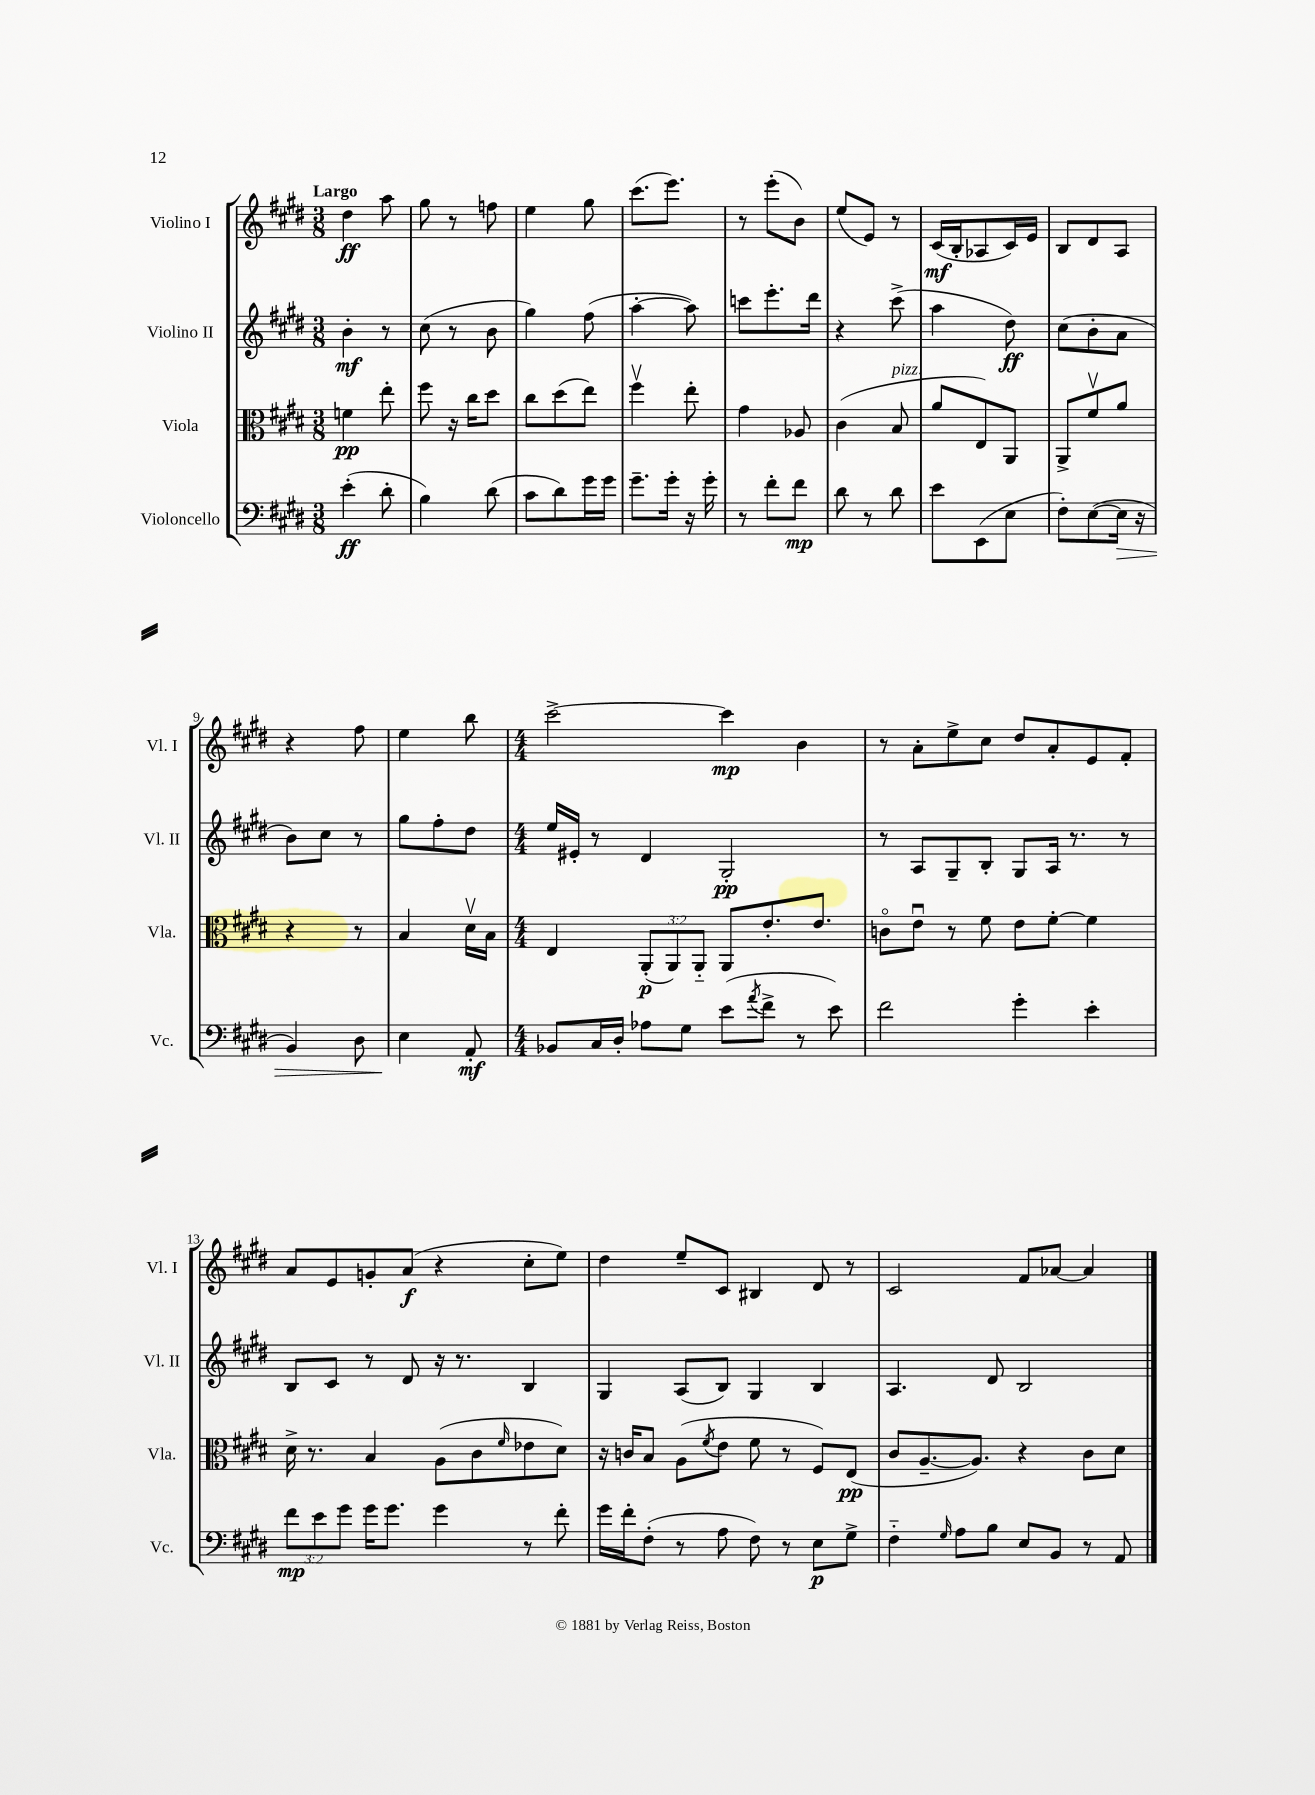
<<
\new StaffGroup <<
\new Staff = "s0" \with { instrumentName = "Violino I" shortInstrumentName = "Vl. I" } {
    \clef treble \key e \major \numericTimeSignature \time 3/8 \tempo "Largo"
    dis''4\ff a''8 |
    gis''8 r8 f''8 |
    e''4 gis''8 |
    cis'''8.( e'''8.) |
    r8 e'''8-.( b'8) |
    e''8( e'8) r8 |
    cis'16\mf( b16-. aes8 cis'16) e'16 |
    b8 dis'8 a8 |
    r4 fis''8 |
    e''4 b''8 |
    \numericTimeSignature \time 4/4 cis'''2~-> cis'''4\mp b'4 |
    r8 a'8-. e''8-> cis''8 dis''8 a'8-. e'8 fis'8-. |
    a'8 e'8 g'8-. a'8\f( r4 cis''8-. e''8) |
    dis''4 e''8-- cis'8 bis4 dis'8 r8 |
    cis'2 fis'8 aes'8~ aes'4 \bar "|." |
}
\new Staff = "s1" \with { instrumentName = "Violino II" shortInstrumentName = "Vl. II" } {
    \clef treble \key e \major \numericTimeSignature \time 3/8
    b'4-.\mf r8 |
    cis''8( r8 b'8 |
    gis''4) fis''8( |
    a''4~-. a''8) |
    c'''8 e'''8.-. dis'''16 |
    r4 cis'''8->( |
    a''4 dis''8\ff) |
    cis''8( b'8-. a'8 |
    b'8) cis''8 r8 |
    gis''8 fis''8-. dis''8 |
    \numericTimeSignature \time 4/4 e''16 eis'16-. r8 dis'4 gis2-.\pp |
    r8 a8 gis8-- b8-. gis8 a16 r8. r8 |
    b8 cis'8 r8 dis'8 r16 r8. b4 |
    gis4 a8( b8) gis4 b4 |
    a4. dis'8 b2 \bar "|." |
}
\new Staff = "s2" \with { instrumentName = "Viola" shortInstrumentName = "Vla." } {
    \clef alto \key e \major \numericTimeSignature \time 3/8 \override Staff.TupletNumber.text = #tuplet-number::calc-fraction-text
    f'4\pp e''8-. |
    fis''8 r16 cis''16 dis''8 |
    cis''8 dis''8( e''8) |
    fis''4\upbow e''8-. |
    gis'4 aes8 |
    cis'4( b8^\markup { \italic "pizz." } |
    a'8 e8) a,8 |
    a,8-> fis'8\upbow a'8 |
    r4 r8 |
    b4 dis'16\upbow b16 |
    \numericTimeSignature \time 4/4 e4 \tuplet 3/2 { a,8-.\p( a,8) a,8-_ } a,8 e'8.-. e'8. |
    c'8\flageolet e'8\downbow r8 fis'8 e'8 fis'8~-. fis'4 |
    dis'16-> r8. b4 a8( cis'8 \grace { fis'16 } ees'8 dis'8) |
    r16 c'16 b8 a8( \acciaccatura { fis'8 } e'8 fis'8 r8 fis8) e8\pp( |
    cis'8 a8.~-- a8.) r4 cis'8 dis'8 \bar "|." |
}
\new Staff = "s3" \with { instrumentName = "Violoncello" shortInstrumentName = "Vc." } {
    \clef bass \key e \major \numericTimeSignature \time 3/8 \override Staff.TupletNumber.text = #tuplet-number::calc-fraction-text
    e'4-.\ff( dis'8-. |
    b4) dis'8( |
    cis'8 dis'8) gis'16 gis'16 |
    gis'8.-- gis'16-. r16 gis'16-. |
    r8 fis'8-. fis'8\mp |
    dis'8 r8 dis'8 |
    e'8 e,8( e8 |
    fis8-.) e8~( e16\> r16 |
    b,4) dis8 |
    e4\! a,8-.\mf |
    \numericTimeSignature \time 4/4 bes,8 cis16 dis16-. aes8 gis8 e'8( \acciaccatura { a'8 } fis'8-> r8 e'8) |
    fis'2 gis'4-. e'4-. |
    \tuplet 3/2 { fis'8\mp e'8 gis'8 } gis'16 gis'8. gis'4 r8 fis'8-. |
    gis'16 fis'16-. fis8-.( r8 a8 fis8) r8 e8\p gis8-> |
    fis4-_ \grace { gis16 } a8 b8 e8 b,8 r8 a,8 \bar "|." |
}
>>
>>
